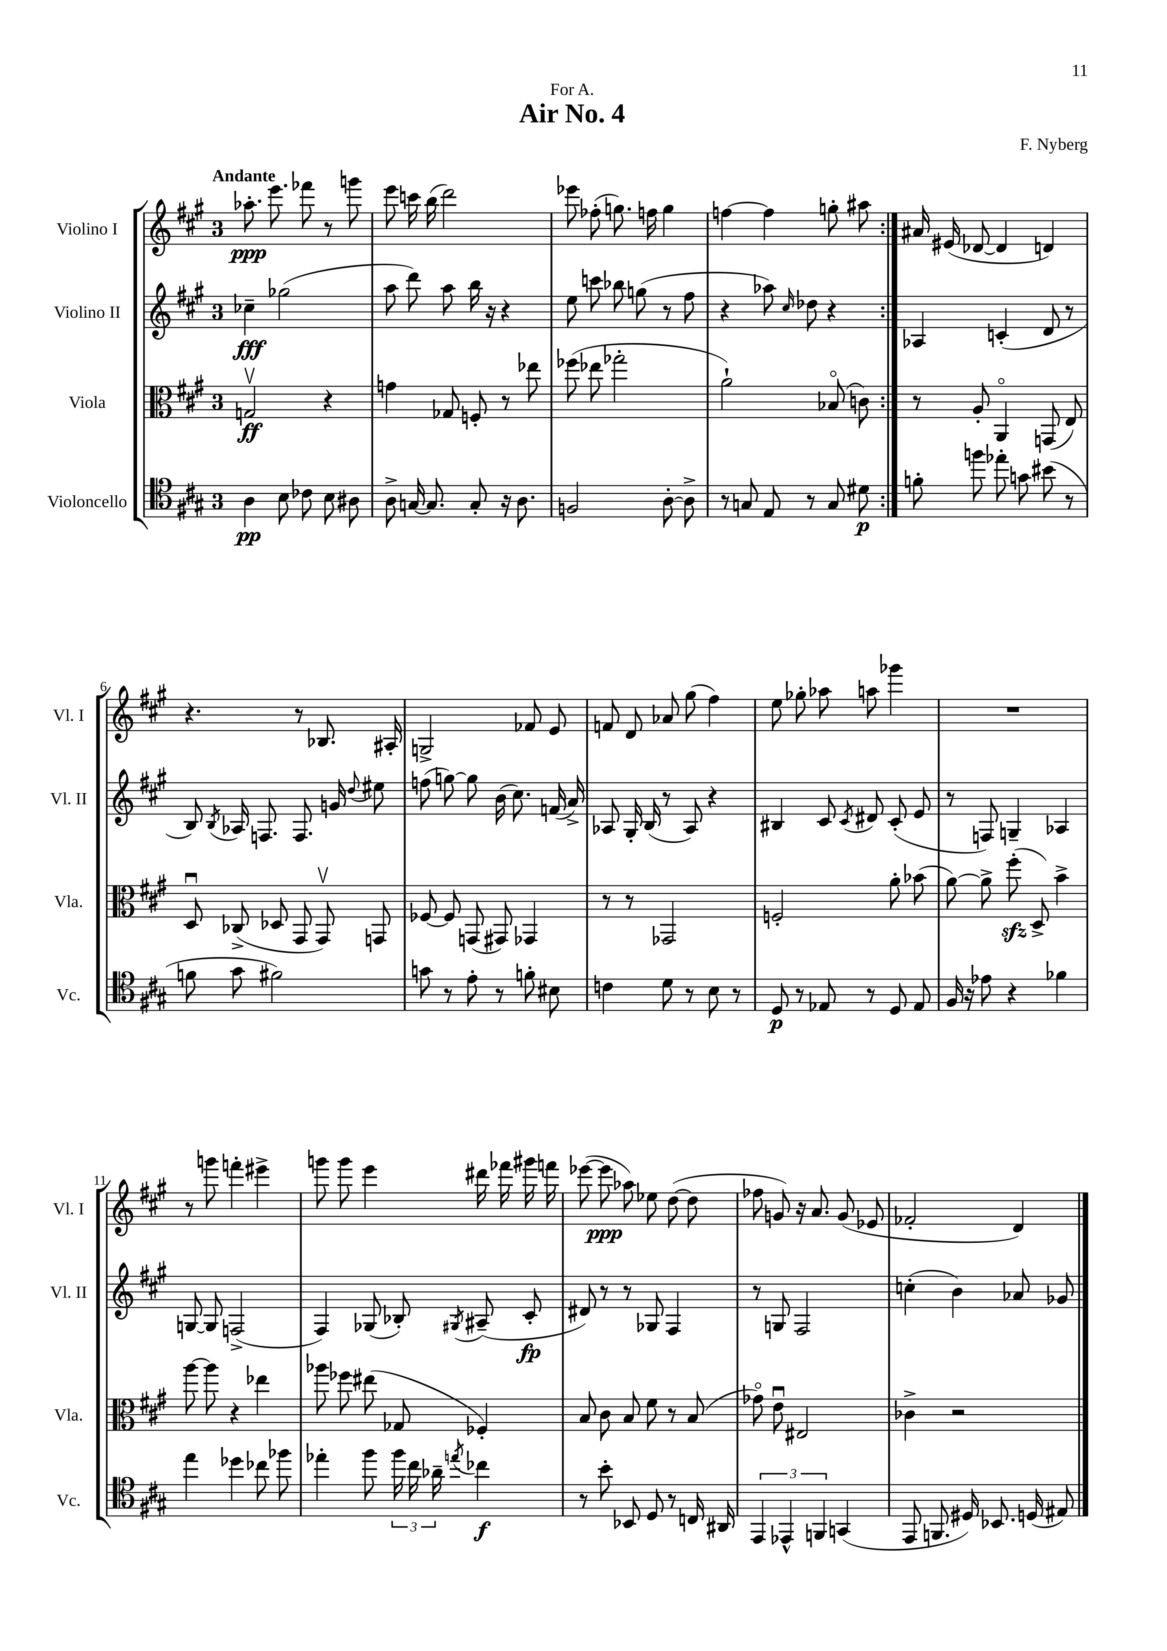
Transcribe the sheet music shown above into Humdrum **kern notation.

**kern	**dynam	**kern	**dynam	**kern	**dynam	**kern	**dynam
*part4	*part4	*part3	*part3	*part2	*part2	*part1	*part1
*staff4	*staff4	*staff3	*staff3	*staff2	*staff2	*staff1	*staff1
*I"Violoncello	*	*I"Viola	*	*I"Violino II	*	*I"Violino I	*
*I'Vc.	*	*I'Vla.	*	*I'Vl. II	*	*I'Vl. I	*
*clefC4	*	*clefC3	*	*clefG2	*	*clefG2	*
*k[f#c#g#]	*	*k[f#c#g#]	*	*k[f#c#g#]	*	*k[f#c#g#]	*
*M3/4	*	*M3/4	*	*M3/4	*	*M3/4	*
=1	=1	=1	=1	=1	=1	=1	=1
!	!	!	!	!	!	!LO:TX:a:B:t=Andante	!
4A\	pp	2Gnv/	ff	4cc-X~\	fff	8.aa-X'\	ppp
.	.	.	.	.	.	8.eee\	.
8B\	.	.	.	(2gg-X\	.	.	.
8c-X\	.	.	.	.	.	8fff-X\	.
8B\	.	4r	.	.	.	8r	.
8A#X\	.	.	.	.	.	8gggn\	.
=2	=2	=2	=2	=2	=2	=2	=2
8A^\	.	4gn\	.	8aa\	.	8eee\	.
[16Gn/	.	.	.	8ddd\)	.	16cccn\	.
8.G/]	.	.	.	.	.	(16bb\	.
.	.	8G-X/	.	8aa\	.	2ddd\)	.
8G'/	.	8Fn'/	.	16bb\	.	.	.
.	.	.	.	16r	.	.	.
16r	.	8r	.	4r	.	.	.
8.A\	.	.	.	.	.	.	.
.	.	8ee-X\	.	.	.	.	.
=3	=3	=3	=3	=3	=3	=3	=3
2Fn/	.	(8ff-X\	.	8ee\	.	8eee-X\	.
.	.	8ee-X\	.	8cccn\	.	(8ff-X'\	.
.	.	2gg-X'\	.	8bb-X\	.	8.ggn\)	.
.	.	.	.	(8ggn\	.	.	.
.	.	.	.	.	.	16ffn\	.
[8A'\	.	.	.	8r	.	4gg\	.
8A^\]	.	.	.	8ff#\	.	.	.
=4	=4	=4	=4	=4	=4	=4	=4
8r	.	2a`\)	.	4r	.	[4ffn\	.
8Gn/	.	.	.	.	.	.	.
8E/	.	.	.	8aa-X\)	.	4ff\]	.
.	.	.	.	16qqcc#/	.	.	.
8r	.	.	.	8dd-X\	.	.	.
8G/	.	(8B-X/	.	4r	.	8ggn'\	.
8d#X\	p	8cn\)	.	.	.	8aa#X\	.
=5:|!	=5:|!	=5:|!	=5:|!	=5:|!	=5:|!	=5:|!	=5:|!
8fn'\	.	8r	.	4A-X/	.	16a#X/	.
.	.	.	.	.	.	(16e#X/	.
8ffn\	.	8A'/	.	.	.	[8d-X/	.
8ee-X'\	.	4AA/	.	(4cn'/	.	4d-/]	.
8gn\	.	.	.	.	.	.	.
(8b#X\	.	(8GGn/	.	8d/	.	4dn/)	.
8r	.	8E/)	.	8r	.	.	.
!!LO:LB:g=z
=6	=6	=6	=6	=6	=6	=6	=6
8fn\	.	8Du/	.	8B/)	.	4.r	.
.	.	.	.	8qB/	.	.	.
8g#\	.	(8C-X^/	.	16A-X/	.	.	.
.	.	.	.	8.Fn/	.	.	.
2f#X\)	.	8D-X/	.	.	.	.	.
.	.	8GG#/	.	8.F/	.	8r	.
.	.	8GG#v/)	.	.	.	8.B-X/	.
.	.	.	.	16gn/	.	.	.
.	.	.	.	8qqdd/	.	.	.
.	.	8GGn/	.	8ee#X\	.	.	.
.	.	.	.	.	.	16A#X'/	.
=7	=7	=7	=7	=7	=7	=7	=7
8gn\	.	[8F-X/	.	(8ffn\	.	2Gn^/	.
8r	.	8F-/]	.	[8ggn\)	.	.	.
8e'\	.	(8GGn/	.	8gg\]	.	.	.
8r	.	8GG#X/)	.	(16b\	.	.	.
.	.	.	.	8.cc#\)	.	.	.
8fn'\	.	4GG-X/	.	.	.	8f-X/	.
8B#X\	.	.	.	(16fn/	.	8e/	.
.	.	.	.	16a^/)	.	.	.
=8	=8	=8	=8	=8	=8	=8	=8
4cn\	.	8r	.	8A-X/	.	8fn/	.
.	.	8r	.	16G#'/	.	8d/	.
.	.	.	.	(16B/	.	.	.
8d\	.	2GG-X/	.	8r	.	8a-X/	.
8r	.	.	.	8A-/)	.	(8gg#\	.
8B\	.	.	.	4r	.	4ff#\)	.
8r	.	.	.	.	.	.	.
=9	=9	=9	=9	=9	=9	=9	=9
8D/	p	2Fn'/	.	4B#X/	.	8ee\	.
8r	.	.	.	.	.	8gg-X'\	.
8E-X/	.	.	.	8c#/	.	8aa-X\	.
.	.	.	.	8qc#/	.	.	.
8r	.	.	.	8d#X/	.	8aan\	.
8D/	.	8a'\	.	(8c#'/	.	4ggg-X\	.
8E-/	.	(8b-X\	.	8e/	.	.	.
=10	=10	=10	=10	=10	=10	=10	=10
16F#/	.	[8a\)	.	8r	.	2.r	.
16r	.	.	.	.	.	.	.
8e-X\	.	8a^\]	.	8Fn/)	.	.	.
4r	.	(8ff#zz'\	.	4Gn~/	.	.	.
.	.	8D^/)	.	.	.	.	.
4f-X\	.	4b^\	.	4A-X/	.	.	.
!!LO:LB:g=z
=11	=11	=11	=11	=11	=11	=11	=11
4ee\	.	[8aa\	.	[8Gn/	.	8r	.
.	.	8aa\]	.	8G/]	.	8gggn\	.
4dd-X\	.	4r	.	(2Fn^/	.	4fffn'\	.
8cc-X\	.	4ee-X\	.	.	.	4eee#X^\	.
8ff-X\	.	.	.	.	.	.	.
=12	=12	=12	=12	=12	=12	=12	=12
4ee-X'\	.	8aa-X\	.	4F#/)	.	8gggn\	.
.	.	8ff-X\	.	.	.	8ggg\	.
8ff#\	.	(8ee#X\	.	(8G-X/	.	4eee\	.
24ff#\	.	8G-X/	.	8B-X'/)	.	.	.
24cc#\	.	.	.	.	.	.	.
24a-X~\	.	.	.	.	.	.	.
8qeen/	.	.	.	8qG#X/	.	.	.
4cc-X\	f	4F-X'/)	.	(8A#X~/	.	16ddd#X\	.
.	.	.	.	.	.	16fff-X\	.
.	.	.	.	8c#'/	fp	16ggg#X\	.
.	.	.	.	.	.	16fffn\	.
=13	=13	=13	=13	=13	=13	=13	=13
8r	.	8B/	.	8d#X/)	.	([8eee-X\	.
8b'\	.	8c#\	.	8r	.	8eee-\]	ppp
8BB-X/	.	8B/	.	8r	.	8aa-X\)	.
8D/	.	8f#\	.	8G-X/	.	8ee-X\	.
8r	.	8r	.	4F#/	.	([8dd\	.
16Cn/	.	(8B/	.	.	.	8dd\]	.
16AA#X/	.	.	.	.	.	.	.
=14	=14	=14	=14	=14	=14	=14	=14
6EE/	.	8g-X\)	.	8r	.	8ff-X\	.
.	.	8eu\	.	8Gn/	.	8gn/)	.
6EE-X^^/	.	.	.	.	.	.	.
.	.	2E#X/	.	2F#/	.	16r	.
.	.	.	.	.	.	8.a/	.
6FFn/	.	.	.	.	.	.	.
(4GGn/	.	.	.	.	.	(8g/	.
.	.	.	.	.	.	8e-X/	.
=15	=15	=15	=15	=15	=15	=15	=15
8EE/	.	4c-X^\	.	(4ccn'\	.	2f-X'/	.
8.FFn/	.	.	.	.	.	.	.
.	.	2r	.	4b\)	.	.	.
16D#X/)	.	.	.	.	.	.	.
8.BB-X/	.	.	.	.	.	.	.
.	.	.	.	8a-X/	.	4d/)	.
(16Dn/	.	.	.	.	.	.	.
8E#X/)	.	.	.	8g-X/	.	.	.
==	==	==	==	==	==	==	==
*-	*-	*-	*-	*-	*-	*-	*-
